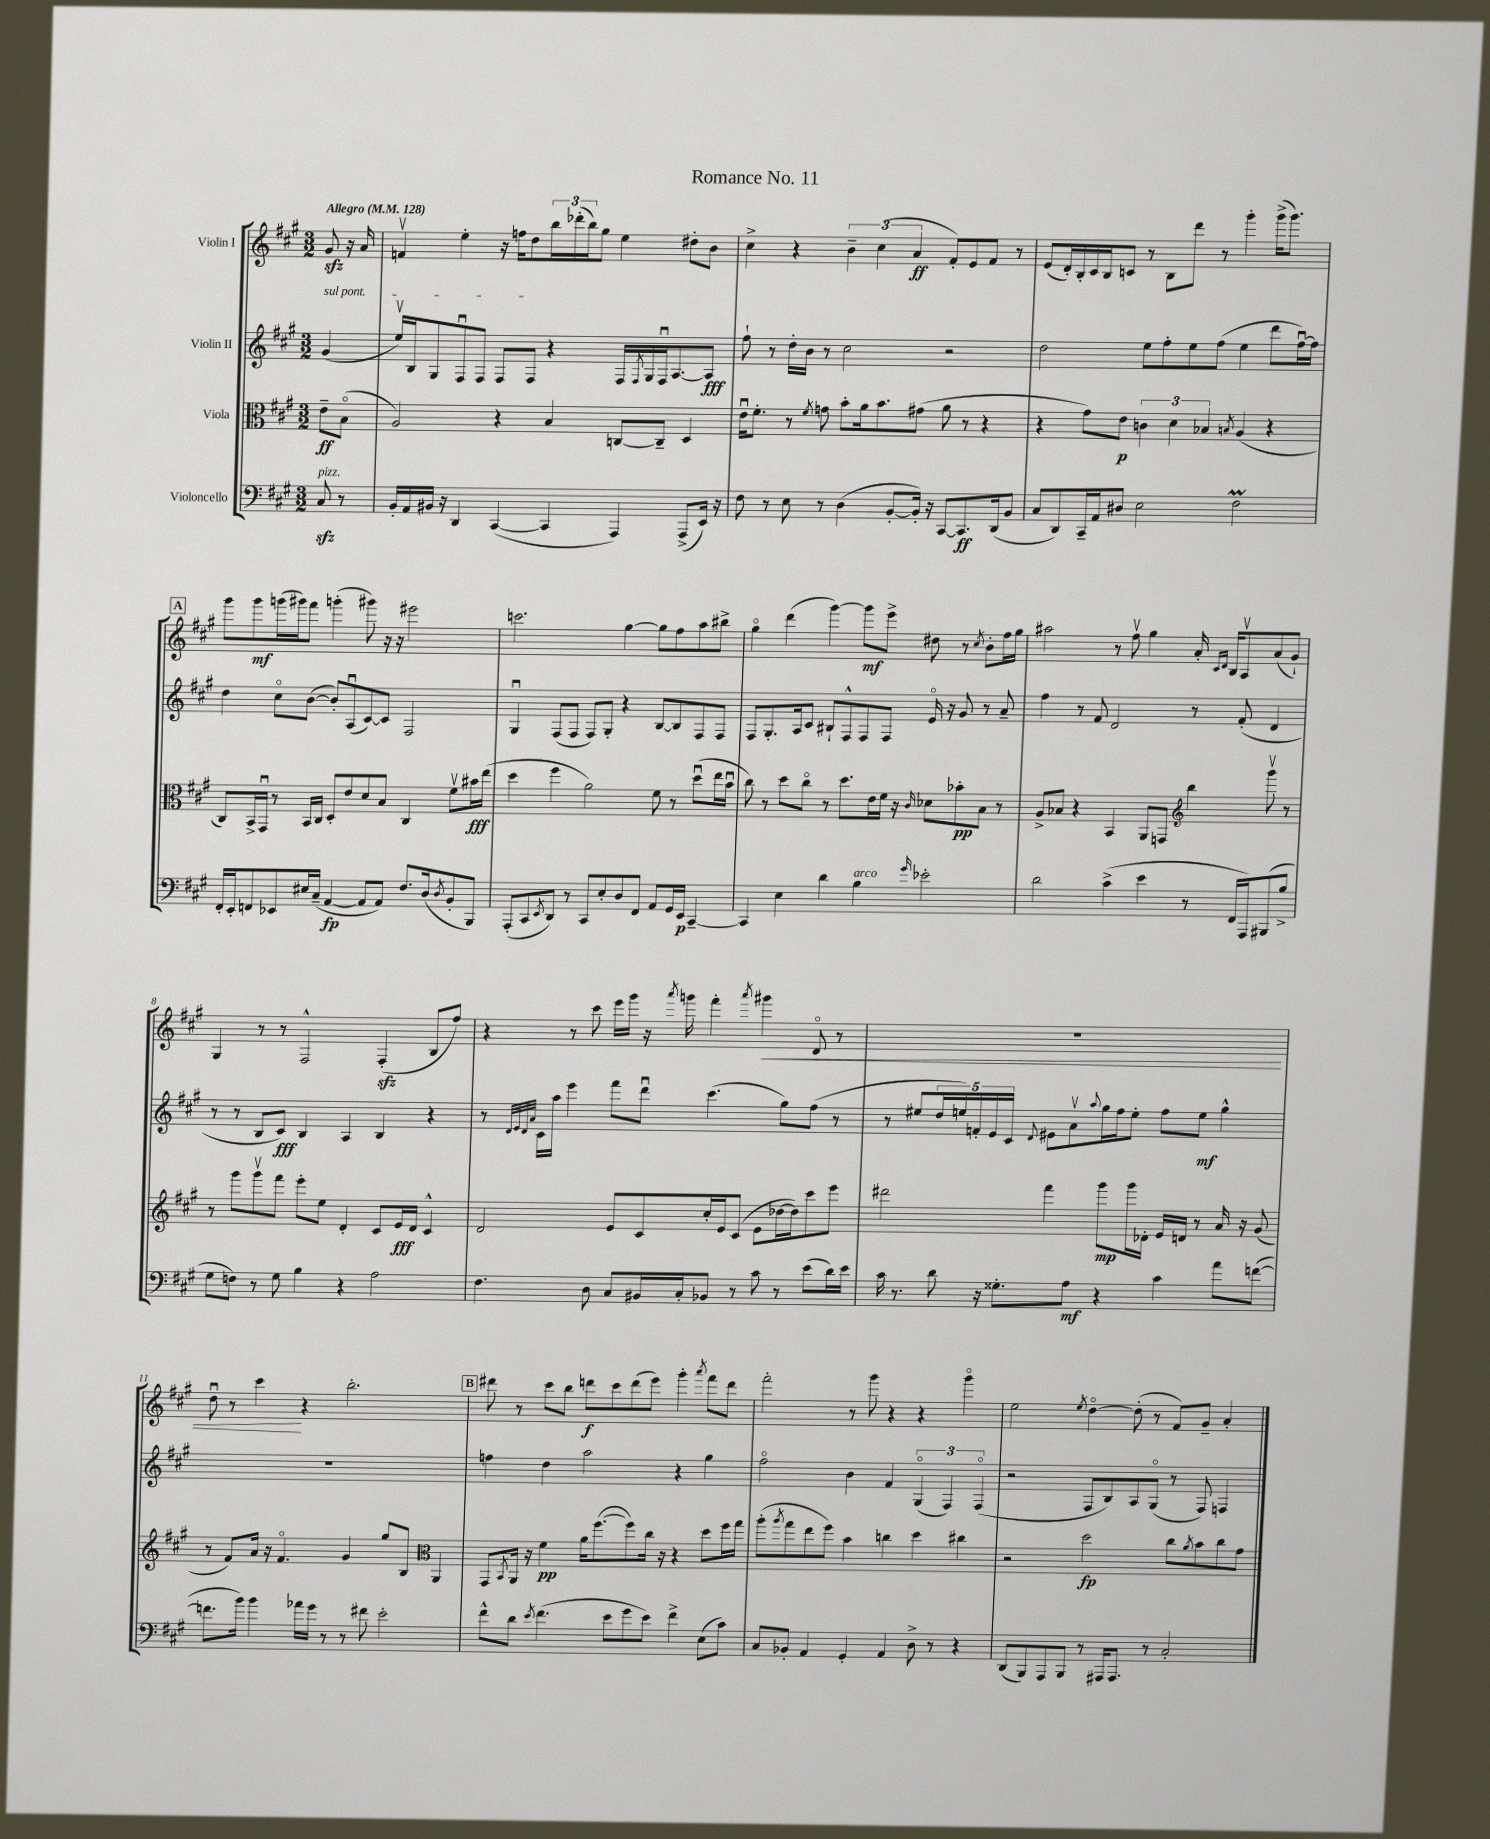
\header { title = "Romance No. 11" }
<<
\new StaffGroup <<
\new Staff = "s0" \with { instrumentName = "Violin I" } {
    \clef treble \key a \major \numericTimeSignature \time 3/2 \partial 4 \tempo "Allegro" 4 = 128
    gis'8\sfz r16 a'16 |
    f'4\upbow e''4-. r16 f''16 d''8 \tuplet 3/2 { b''16 des'''16-.( b''16) } gis''8 e''4 dis''8-. b'8 |
    cis''4-> r4 \tuplet 3/2 { b'4-- cis''4( a'4\ff } fis'8-.) e'8 fis'8 r8 |
    e'8( d'16-.) b16-. cis'16 b16 c'8 r8 b8 d'''8 r8 gis'''4-. gis'''16->( gis'''8.) |
    \mark \markup { \box "A" } gis'''8 gis'''8\mf g'''16( gis'''16) fis'''8 g'''4-.( gis'''8) r16 r16 eis'''2 |
    c'''2. gis''4~ gis''8 fis''8 a''8 bis''8-> |
    gis''4\flageolet d'''4( gis'''4~) gis'''8\mf e'''8-> dis''8 r8 \acciaccatura { cis''8 } b'8-. fis''16 gis''16 |
    ais''2 r8 fis''8\upbow gis''4 a'16-. \grace { cis'16 d'16 } b16 a8\upbow a'8( gis'8-!) |
    gis4 r8 r8 fis2-^ fis4-.\sfz( b8 fis''8) |
    r4 r8 cis'''8 e'''16 gis'''16 r16 \acciaccatura { a'''8 } g'''16 fis'''4-. \acciaccatura { a'''8 } gis'''4\< d'8\flageolet r8 |
    R1. |
    d''8\downbow r8 cis'''4\! r4 b''2.-. |
    \mark \markup { \box "B" } dis'''8 r8 cis'''8 b''8 d'''8\f cis'''8 d'''8( e'''8) gis'''4-. \acciaccatura { a'''8 } fis'''8 d'''8 |
    fis'''2-. r8 gis'''8 r4 r4 gis'''4\flageolet |
    e''2 \acciaccatura { e''8 } d''4~\flageolet d''8-.( r8 fis'8) gis'8-- a'4-. \bar "|." |
}
\new Staff = "s1" \with { instrumentName = "Violin II" } {
    \clef treble \key a \major \numericTimeSignature \time 3/2 \partial 4
    \once \override TextSpanner.bound-details.left.text = \markup { \italic "sul pont." } gis'4\startTextSpan( |
    e''16\upbow) b16 gis8 fis8\downbow fis8 fis8 fis8\stopTextSpan r4 fis16 \acciaccatura { fis8 } gis16 fis16\downbow a8.~ a8\fff |
    fis''8-! r8 d''16-. b'16 r8 cis''2 r2 |
    d''2 e''8 fis''8-. e''8 fis''8( e''4 d'''8 fis''16~\downbow) fis''16 |
    \mark \markup { \box "A" } d''4 cis''8\flageolet b'8~( b'8-.) a8\downbow( cis'8~) cis'8 fis2 |
    gis4\downbow fis8( fis8 fis8) gis8-. r4 b8~ b8 fis8 fis8 |
    fis8 gis8.-. a16 cis'8 bis8-! fis8-^ fis8 fis8 e'16\flageolet r16 gis'8 r8 a'8-- |
    fis''4 r8 fis'8 d'2 r8 fis'8-.( d'4 |
    r8 r8 b8 cis'8\fff) b4 a4 b4 r4 |
    r8 \grace { d'32 e'32 d'32 a'32 } cis'16 a''16 e'''4 fis'''8 d'''8\downbow cis'''4.( gis''8) fis''8( r8 |
    r8 eis''8 \tuplet 5/4 { d''16 e''16) f'16-. e'16 cis'16 } \appoggiatura { d'8 } eis'8 a'8\upbow \appoggiatura { a''8 } gis''16 fis''16 e''8-. fis''8 e''8\mf gis''4-^ |
    R1. |
    \mark \markup { \box "B" } f''4 d''4 a''2 r4 gis''4 |
    fis''2\flageolet b'4 fis'4 \tuplet 3/2 { gis4\flageolet( fis4) fis4\flageolet( } |
    r2 fis8 b8) a8 gis8\flageolet( r8 fis8) f4 \bar "|." |
}
\new Staff = "s2" \with { instrumentName = "Viola" } {
    \clef alto \key a \major \numericTimeSignature \time 3/2 \partial 4
    e'8--\ff b8\flageolet( |
    a2) r4 b4 c8~ c8-- d4 |
    e'16\downbow fis'8.-. r8 \acciaccatura { fis'8 } g'8 b'8-. a'16 b'8. gis'8( a'8 r8 r4 |
    r4 gis'8) e'8\p \tuplet 3/2 { c'4 d'4 bes4 } \acciaccatura { b8 } a4( r4 |
    \mark \markup { \box "A" } cis8) b,16-> gis,16\downbow r8 b,16 cis16 d8-. e'8 d'8 b8 cis4 fis'8\upbow bis'16\fff e''16( |
    d''4 fis''4 a'2) fis'8 r8 d''8\downbow( e''16 b'16\downbow |
    cis''8) r8 d''8 cis''8\flageolet r8 d''8. e'16 fis'16 r16 \grace { cis'16 } des'8 bes'8-.\pp b8 r8 |
    a8-> bes8 r4 b,4 a,8 g,8 \clef treble b''4 gis'''8\upbow r8 |
    r8 gis'''8 gis'''8\upbow fis'''8 e'''8-. e''8 d'4-. cis'8 e'16\fff d'16 cis'4-^ |
    d'2 e'8 cis'8 cis''16-. e'16 cis'8( e'8 des''16~ des''16) cis'''8 e'''8 |
    dis'''2 fis'''4 gis'''8\mp gis'''16 des'16-. e'16 d'16 r8 a'16 r16 gis'8( |
    r8 fis'8) a'16 r16 fis'4.\flageolet gis'4 gis''8 b8 \clef alto a,4 |
    \mark \markup { \box "B" } gis,8 \acciaccatura { b,8 } a,16 r16 fis'4\pp a'16 fis''8.~( fis''8) cis''16 r16 r4 d''8 fis''16 gis''16 |
    a''8-.( \acciaccatura { a''8 } gis''8 e''8 fis''8) b'4 c''4 d''4 cis''4 |
    r2 d''2\fp cis''8 \acciaccatura { a'8 } b'8 cis''8 gis'8 \bar "|." |
}
\new Staff = "s3" \with { instrumentName = "Violoncello" } {
    \clef bass \key a \major \numericTimeSignature \time 3/2 \partial 4
    cis8\sfz^\markup { \italic "pizz." } r8 |
    b,16-. a,16 bis,16 r16 d,4 cis,4~( cis,4 a,,4) a,,8->( e,16) r16 |
    fis8 r8 e8 r8 d4( b,8~-. b,16-.) r16 cis,8~ cis,8.\ff d,16( b,8 |
    cis8 d,8) cis,16-- a,16 dis8 e2 fis2\prall |
    \mark \markup { \box "A" } fis,16-. e,16-. f,8 ees,8 eis16 cis16--( a,4~\fp a,8 a,8) fis8. d16( \acciaccatura { d8 } b,8-. b,,8) |
    a,,8-.( cis,8 \acciaccatura { e,8 } d,8) r8 cis,8 e8-. d8 fis,8 a,8 gis,16 e,16\p cis,4~-- |
    cis,4 e4 d'4 b4^\markup { \italic "arco" } \grace { gis'16 } ees'2-. |
    d'2 cis'4->( e'4 r8 fis,16 a,,16) bis,,8( b8-> |
    gis8 f8) r8 gis8 b4 r4 a2 |
    fis4. d8 cis8 bis,16 cis16-. bes,8 r8 cis'8 r8 e'8( d'16) e'16 |
    cis'16 r8. d'8 r16 gisis8.-. a8\mf r4 cis'4 a'8 f'8~( |
    f'8. b'16) b'4 aes'16 gis'16 r8 r8 fis'8 e'2-. |
    \mark \markup { \box "B" } fis'8-^ d'8 \acciaccatura { e'8 } fis'4.( e'8 gis'8 e'8) fis'4-> e8( cis'8) |
    cis8 bes,8-. a,4 gis,4-. a,4 d8-> r8 r4 |
    d,8( b,,8) a,,8 b,,8 r8 ais,,16 ais,,8. r8 cis2-. \bar "|." |
}
>>
>>
